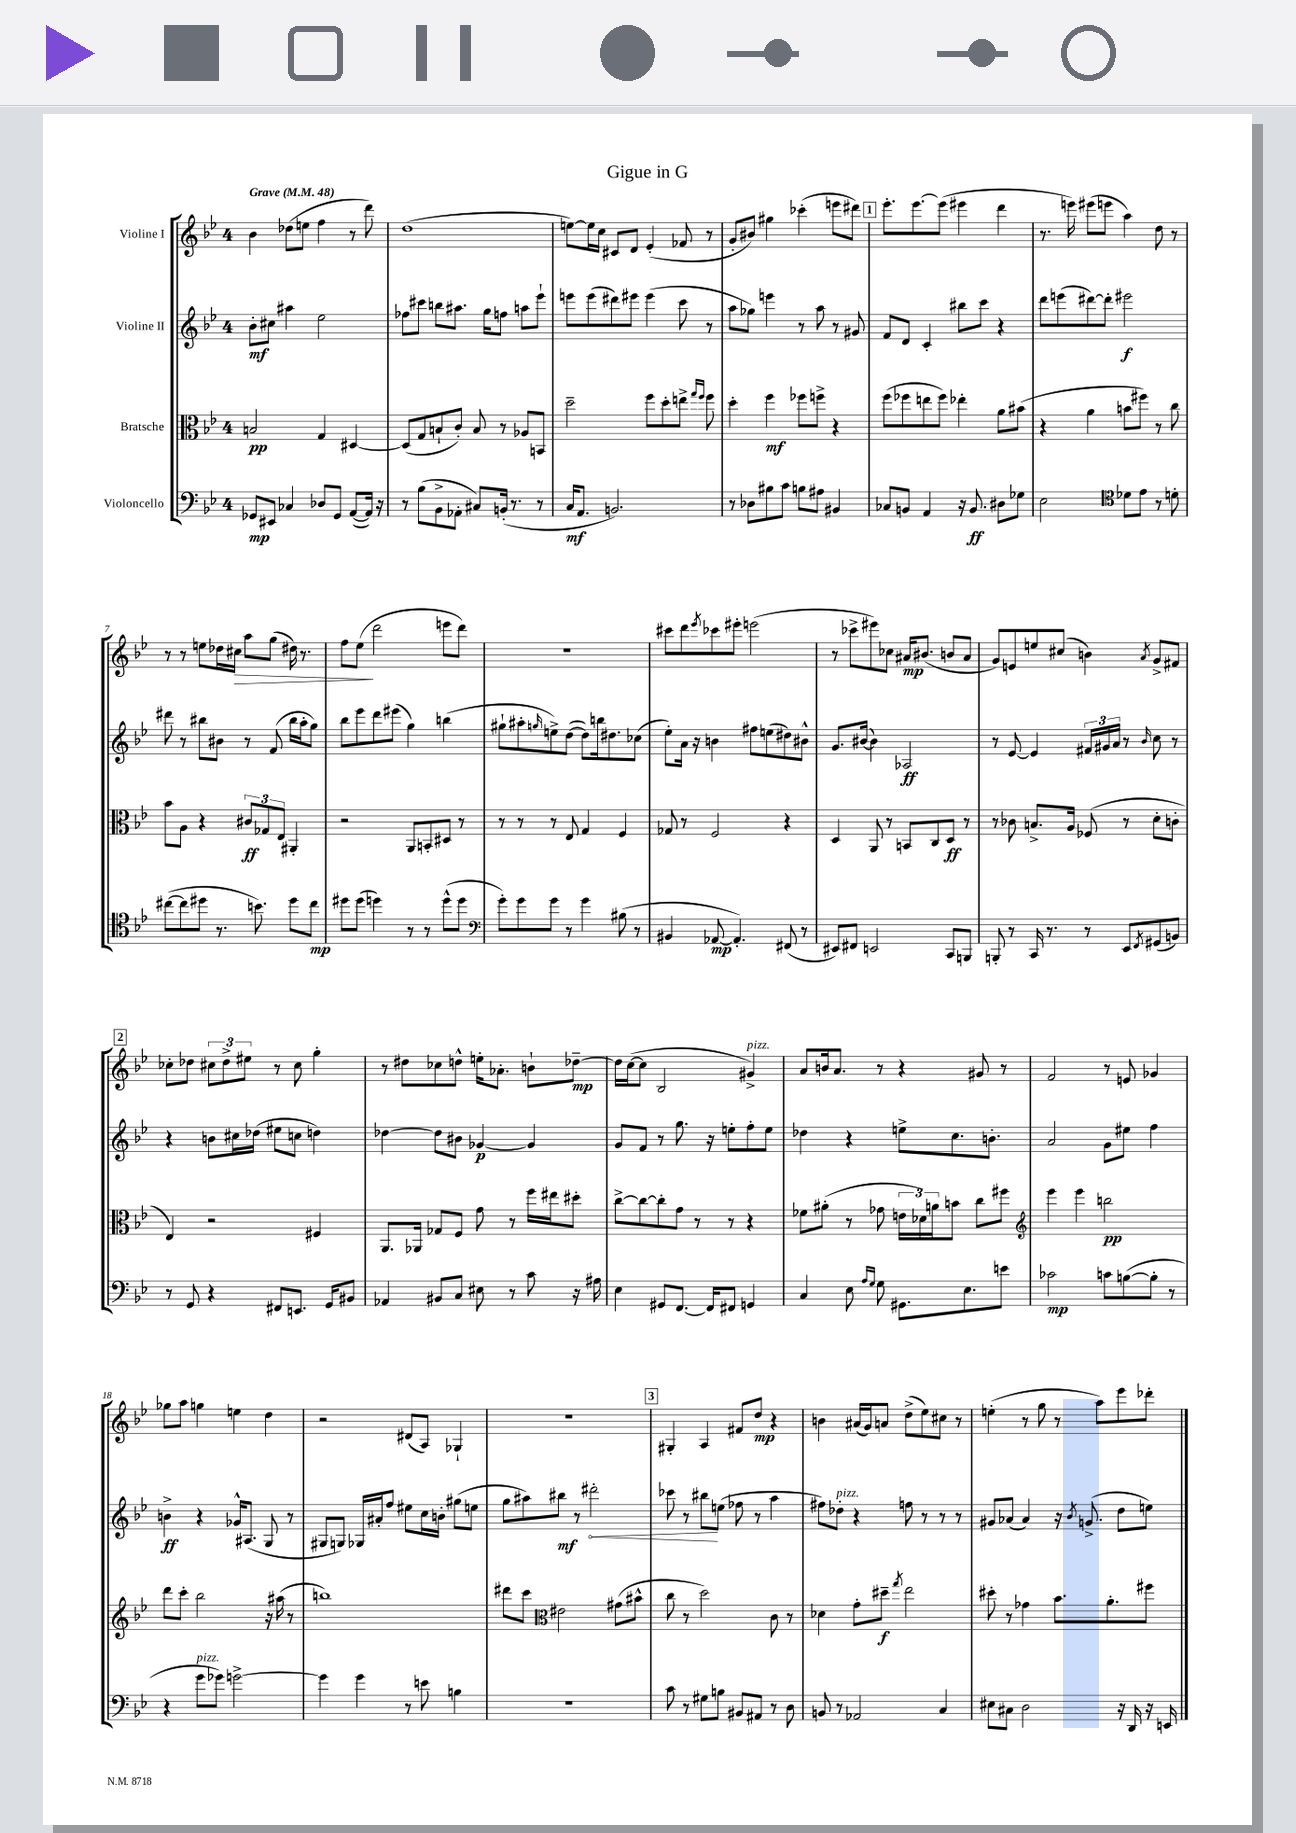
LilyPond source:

\header { title = "Gigue in G" }
<<
\new StaffGroup <<
\new Staff = "s0" \with { instrumentName = "Violine I" } {
    \clef treble \key bes \major \once \override Staff.TimeSignature.style = #'single-digit \time 4/4 \tempo "Grave" 4 = 48
    bes'4 des''8( e''8 f''4 r8 d'''8) |
    d''1( |
    e''8~) e''16 c''16 cis'8 d'8 ees'4-.( fes'8 r8 |
    g'8-. bis'8) gis''4 ces'''4-.( e'''8 dis'''8) |
    \mark \markup { \box "1" } ees'''8.-. ees'''8.~ ees'''8( eis'''4 d'''4 |
    r8. e'''16) eis'''8( e'''8 a''4) d''8 r8 |
    r8 r8 e''8 des''16 cis''16\> a''8 g''8( dis''16) r8. |
    f''8 ees''8\!( d'''2 e'''8 d'''8) |
    R1 |
    cis'''8 d'''8 \acciaccatura { ees'''8 } ces'''8 eis'''8-. e'''2( |
    r8 ces'''8-> eis'''8) ces''8 ais'16\mp bis'8.( b'8 ais'8 |
    g'8) e'8 e''8 cis''8( b'4) \acciaccatura { a'8 } g'8-> fis'8 |
    \mark \markup { \box "2" } ces''8-. des''8 \tuplet 3/2 { cis''8 des''8-> eis''8 } r8 cis''8 g''4-. |
    r8 dis''8 ces''8 d''8-^ e''16-. aes'8.-. b'8-! des''8~--\mp |
    des''16 c''16~( c''8 bes2 gis'4->^\markup { \italic "pizz." }) |
    a'8 b'16 a'8. r8 r4 gis'8 r8 |
    f'2 r8 e'8 ges'4 |
    ges''8 a''8 g''4 e''4 d''4 |
    r2 dis'8( a8) ges4-! |
    R1 |
    \mark \markup { \box "3" } gis4-. a4 fis'8 d''8\mp r4 |
    b'4 ais'16( g'16) a'8 d''8->( ees''8) cis''8 r8 |
    e''4-.( r8 g''8 r8 a''8) ees'''8 des'''8-. \bar "|." |
}
\new Staff = "s1" \with { instrumentName = "Violine II" } {
    \clef treble \key bes \major \once \override Staff.TimeSignature.style = #'single-digit \time 4/4
    bes'8-.\mf cis''8 ais''4 ees''2 |
    fes''8 cis'''8 b''8 ais''8. g''16 f''8 a''8 ees'''8-! |
    e'''8 e'''8( dis'''8) eis'''8 eis'''4( c'''8 r8 |
    a''8 ges''8) e'''4 r8 a''8 r8 gis'8 |
    \mark \markup { \box "1" } f'8 d'8 c'4-. bis''8 c'''8 r4 |
    d'''8 e'''8( dis'''8~) dis'''8-. eis'''2\f |
    dis'''8 r8 bis''8 bis'8 r8 f'8( bis''16 a''16-. g''8) |
    bes''8 ees'''8 d'''8 eis'''8( g''4) b''4( |
    gis''8-! ais''8-. \grace { g''16 } e''8->) d''8~( d''8) b''16 dis''8. ces''8( |
    ees''8-.) a'16 r16 b'4 fis''8 e''8( dis''8) bis'8-^ |
    g'8. bis'16~( bis'4) aes2\ff |
    r8 ees'8~ ees'4 \tuplet 3/2 { fis'16 gis'16 a'16 } r8 \grace { bes'16 } c''8 r8 |
    \mark \markup { \box "2" } r4 b'8 cis''16 des''16( eis''8 c''8 d''4) |
    des''4~ des''8 bis'8 ges'4~\p ges'4 |
    g'8 f'8 r8 g''8. r16 e''8-. f''8-. e''8 |
    des''4 r4 e''8-> c''8. b'8.-. |
    a'2 g'8 eis''8 f''4 |
    b'4->\ff r4 ges'16-^ ais8.( g8 r8 |
    gis8 g8) ges16 ais'16-. f''8 eis''8 c''16 b'16-. gis''8( e''8 |
    g''8 ais''8) bis''8\mf r8 \once \override Hairpin.circled-tip = ##t dis'''2-.\< |
    \mark \markup { \box "3" } ces'''8 r8 bis''8\! e''8( fes''8 r8 a''4 |
    fis''8) des''8-.^\markup { \italic "pizz." } r4 f''8 r8 r8 r8 |
    gis'8 aes'8( aes'4) r16 \acciaccatura { bes'8 } g'8.->( d''8 e''8) \bar "|." |
}
\new Staff = "s2" \with { instrumentName = "Bratsche" } {
    \clef alto \key bes \major \once \override Staff.TimeSignature.style = #'single-digit \time 4/4
    b2\pp g4 dis4~ |
    dis8( g8 b8-! c'8-.) b8 r8 aes8 b,8 |
    d''2-- f''8 d''8-. e''8-> \grace { g''16 f''16 } f''8 |
    d''4-. f''4\mf fes''8 f''8-> r4 |
    \mark \markup { \box "1" } f''8( fes''8 e''8 fes''8) ees''4-. a'8 bis'8( |
    r4 a'4 b'8 fis''8) r8 c''8 |
    bes'8 a8 r4 \tuplet 3/2 { cis'8\ff ges8 ees8 } ais,4-. |
    r2 a,8 b,8-. dis8 r8 |
    r8 r8 r8 ees8 g4 f4 |
    ges8 r8 f2 r4 |
    d4 a,8 r8 b,8 c8 d8\ff r8 |
    r8 ces'8 b8.-> a16 fes8( r8 d'8-. c'8-. |
    \mark \markup { \box "2" } ees4) r2 fis4 |
    a,8. aes,16 ges8 f8 g'8 r8 f''16 eis''16 dis''8-. |
    c''8~-> c''8~ c''8-. g'8 r8 r8 r4 |
    fes'8 ais'8-.( r8 ges'8 \tuplet 3/2 { e'16 des'16) a'16 } b'8 c''8 fis''8 |
    \clef treble ees'''4 ees'''4 b''2\pp |
    d'''8 c'''8-. bes''2 r16 ais''16( r8 |
    b''1) |
    dis'''8 c'''8 \clef alto eis'2 gis'8( bis'8-^ |
    \mark \markup { \box "3" } c''8 r8 d''2) c'8 r8 |
    des'4 g'8-. dis''8--\f \acciaccatura { g''8 } ees''2 |
    dis''8-. r8 ges'4 bes'8. a'8.-. fis''8 \bar "|." |
}
\new Staff = "s3" \with { instrumentName = "Violoncello" } {
    \clef bass \key bes \major \once \override Staff.TimeSignature.style = #'single-digit \time 4/4
    ges,8\mp eis,8 ces4 des8 ges,8 a,8~( a,16) r16 |
    r8 bes8( bes,8-> aes,8-. cis8) b,16-.( r8. r8 |
    c16\mf a,8. b,2.) |
    r8 des8 bis8 c'8 b8 ais8 bis,4 |
    \mark \markup { \box "1" } ces8 b,8 a,4 r16 b,8.\ff dis8 ges8 |
    ees2 \clef tenor des'8 ees'8 r8 d'8-. |
    cis''8~( cis''8 dis''8 r8. b'8.) dis''8 cis''8\mp |
    dis''8 dis''8( d''4) r8 r8 d''8-^( d''8 |
    \clef bass g'8-.) g'8 g'8 r8 g'4 bis8( r8 |
    bis,4 aes,8~\mp aes,4.-.) fis,8( r8 |
    eis,8) fis,8 e,2 c,8 b,,8 |
    b,,8-. r8 c,16 r8. r8 ees,8 \acciaccatura { f,8 } gis,8( b,8) |
    \mark \markup { \box "2" } r8 g,8 r4 fis,8 e,8. g,16 bis,8 |
    aes,4 bis,8 c8 eis8 r8 c'8 r16 ais16 |
    ees4 gis,8 f,8.~ f,16 fis,8 g,4 |
    c4 ees8 \grace { a16 g16 } g8 gis,8. ees8. e'8 |
    ces'2\mp c'8 b8~( b8-. r8 |
    r4 g'8^\markup { \italic "pizz." } ges'8) g'2~-> |
    g'4 g'4 r8 e'8 b4 |
    r1 |
    \mark \markup { \box "3" } c'8 r8 gis8 b8 bis,8 ais,8 r8 d8 |
    b,8 r8 aes,2 c4 |
    eis8 cis8 d2 r16 d,16 r16 e,16 \bar "|." |
}
>>
>>
